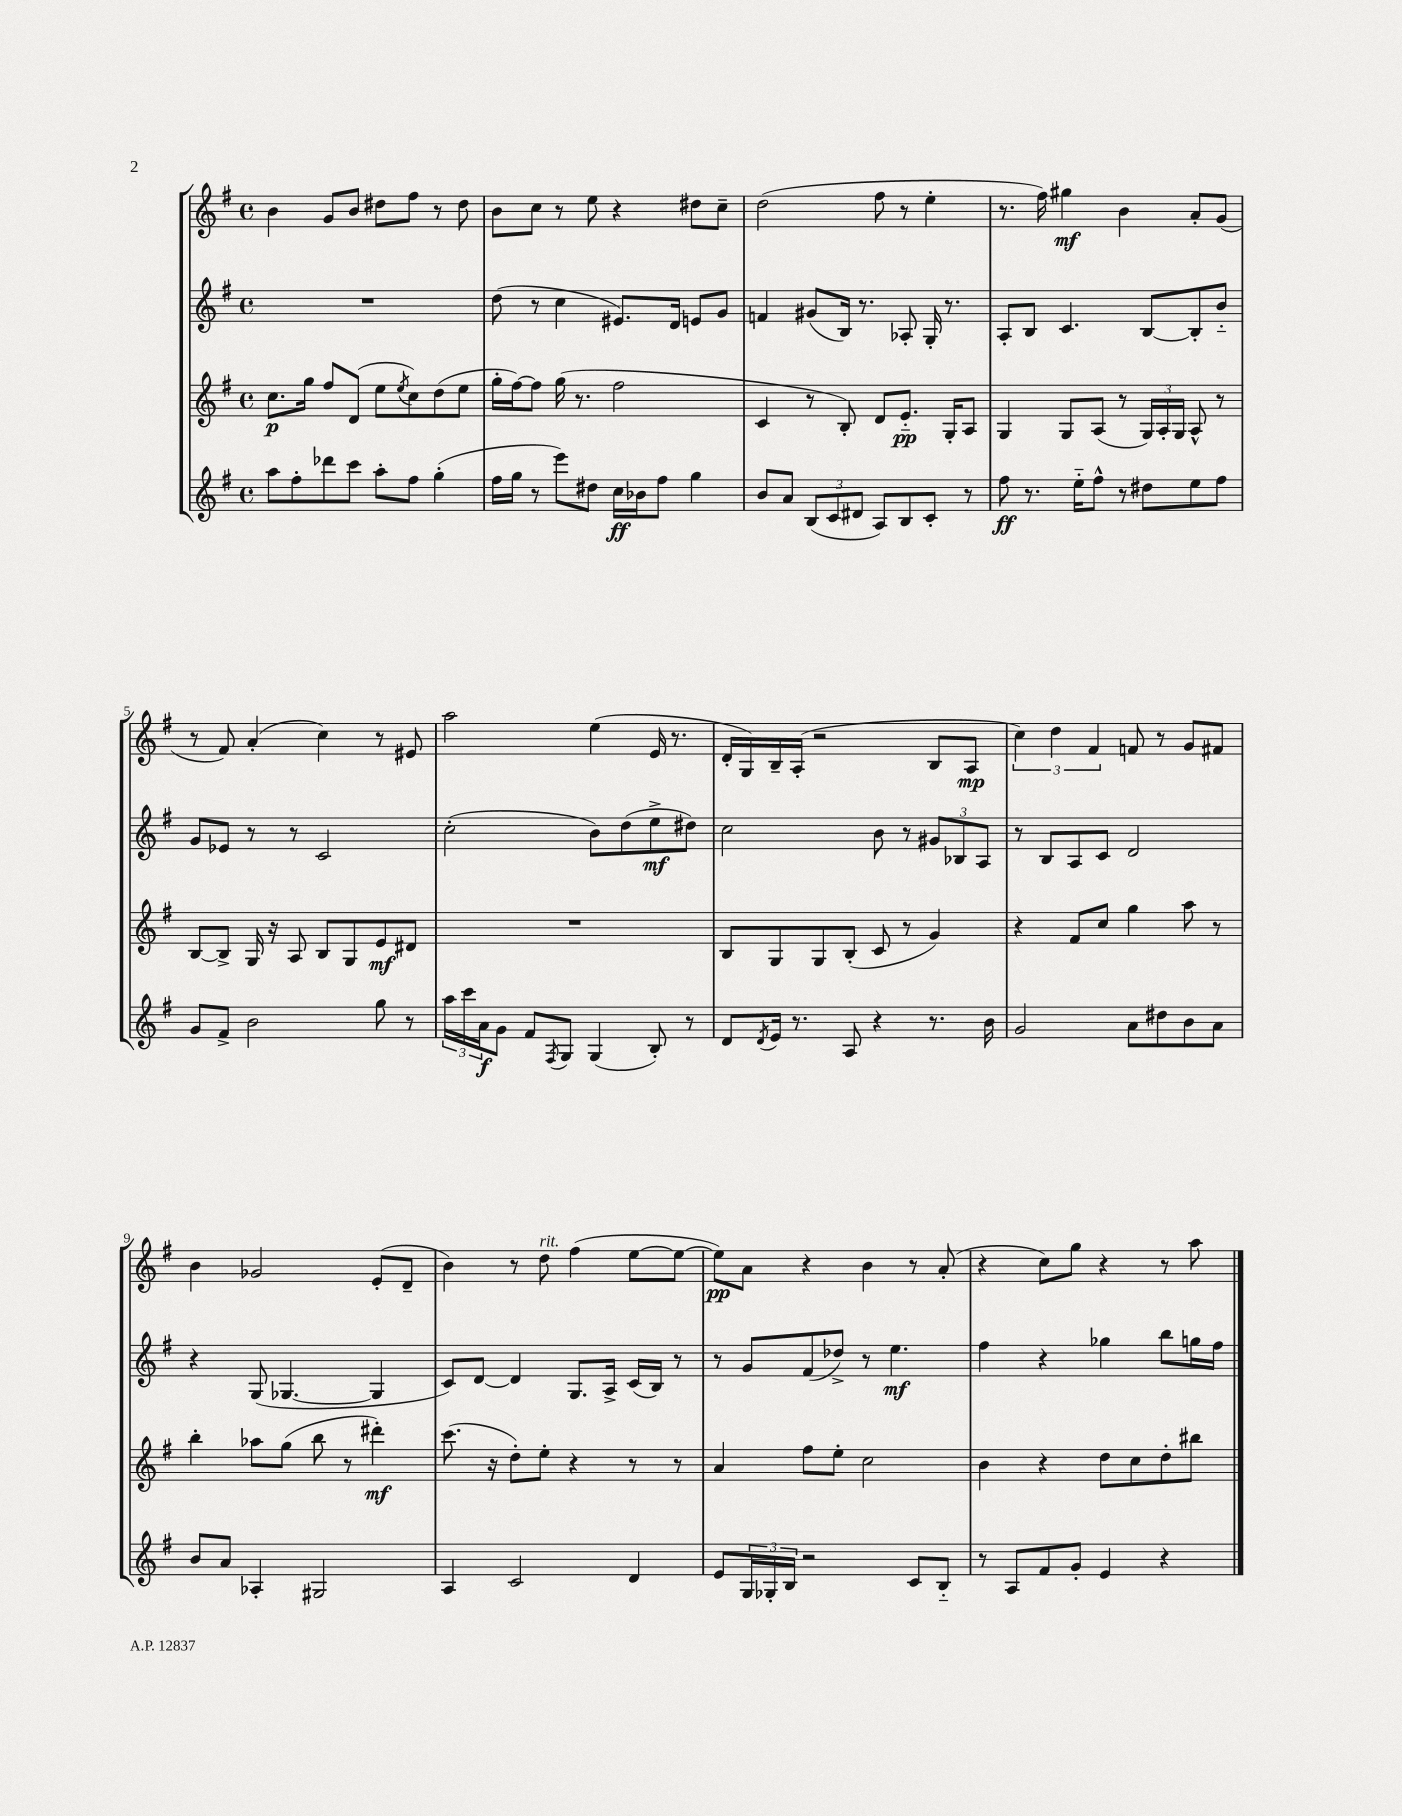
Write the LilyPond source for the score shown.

<<
\new StaffGroup <<
\new Staff = "s0" {
    \clef treble \key g \major \defaultTimeSignature \time 4/4
    b'4 g'8 b'8 dis''8 fis''8 r8 dis''8 |
    b'8 c''8 r8 e''8 r4 dis''8 c''8-- |
    d''2( fis''8 r8 e''4-. |
    r8. fis''16) gis''4\mf b'4 a'8-. g'8( |
    r8 fis'8) a'4-.( c''4) r8 eis'8 |
    a''2 e''4( e'16 r8. |
    d'16-. g16) b16-- a16-.( r2 b8 a8\mp |
    \tuplet 3/2 { c''4) d''4 fis'4 } f'8 r8 g'8 fis'8 |
    b'4 ges'2 e'8-.( d'8-- |
    b'4) r8 d''8^\markup { \italic "rit." } fis''4( e''8~ e''8~ |
    e''8\pp) a'8 r4 b'4 r8 a'8-.( |
    r4 c''8) g''8 r4 r8 a''8 \bar "|." |
}
\new Staff = "s1" {
    \clef treble \key g \major \defaultTimeSignature \time 4/4
    R1 |
    d''8( r8 c''4 eis'8.) d'16 e'8 g'8 |
    f'4 gis'8( b16) r8. aes8-. g16-. r8. |
    a8-. b8 c'4. b8~ b8-. b'8-_ |
    g'8 ees'8 r8 r8 c'2 |
    c''2-.( b'8) d''8( e''8->\mf dis''8) |
    c''2 b'8 r8 \tuplet 3/2 { gis'8 bes8 a8 } |
    r8 b8 a8 c'8 d'2 |
    r4 g8( ges4.~ ges4 |
    c'8) d'8~ d'4 g8. a16-> c'16( b16) r8 |
    r8 g'8 fis'8( des''8->) r8 e''4.\mf |
    fis''4 r4 ges''4 b''8 g''16 fis''16 \bar "|." |
}
\new Staff = "s2" {
    \clef treble \key g \major \defaultTimeSignature \time 4/4
    c''8.\p g''16 fis''8 d'8( e''8 \acciaccatura { e''8 } c''8) d''8( e''8 |
    g''16-. fis''16~) fis''8 g''16( r8. fis''2 |
    c'4 r8 b8-.) d'8 e'8.-_\pp g16-. a8 |
    g4 g8 a8( r8 \tuplet 3/2 { g16) a16-. g16 } a8-^ r8 |
    b8~ b8-> g16 r16 a8 b8 g8 e'8\mf dis'8 |
    R1 |
    b8 g8 g8 b8-.( c'8 r8 g'4) |
    r4 fis'8 c''8 g''4 a''8 r8 |
    b''4-. aes''8 g''8( b''8 r8 dis'''4-.\mf) |
    c'''8.( r16 d''8-.) e''8-. r4 r8 r8 |
    a'4 fis''8 e''8-. c''2 |
    b'4 r4 d''8 c''8 d''8-. bis''8 \bar "|." |
}
\new Staff = "s3" {
    \clef treble \key g \major \defaultTimeSignature \time 4/4
    a''8 fis''8-. des'''8 c'''8 a''8-. fis''8 g''4-.( |
    fis''16 g''16 r8 e'''8) dis''8 c''16\ff bes'16 fis''8 g''4 |
    b'8 a'8 \tuplet 3/2 { b8( c'8 dis'8 } a8) b8 c'8-. r8 |
    fis''8\ff r8. e''16-_ fis''8-^ r8 dis''8 e''8 fis''8 |
    g'8 fis'8-> b'2 g''8 r8 |
    \tuplet 3/2 { a''16 c'''16 a'16\f } g'8 fis'8 \acciaccatura { fis8 } g8 g4( b8-.) r8 |
    d'8 \acciaccatura { d'8 } e'16 r8. a8 r4 r8. b'16 |
    g'2 a'8 dis''8 b'8 a'8 |
    b'8 a'8 aes4-. gis2 |
    a4 c'2 d'4 |
    e'8 \tuplet 3/2 { g16 ges16-. b16 } r2 c'8 b8-_ |
    r8 a8 fis'8 g'8-. e'4 r4 \bar "|." |
}
>>
>>
